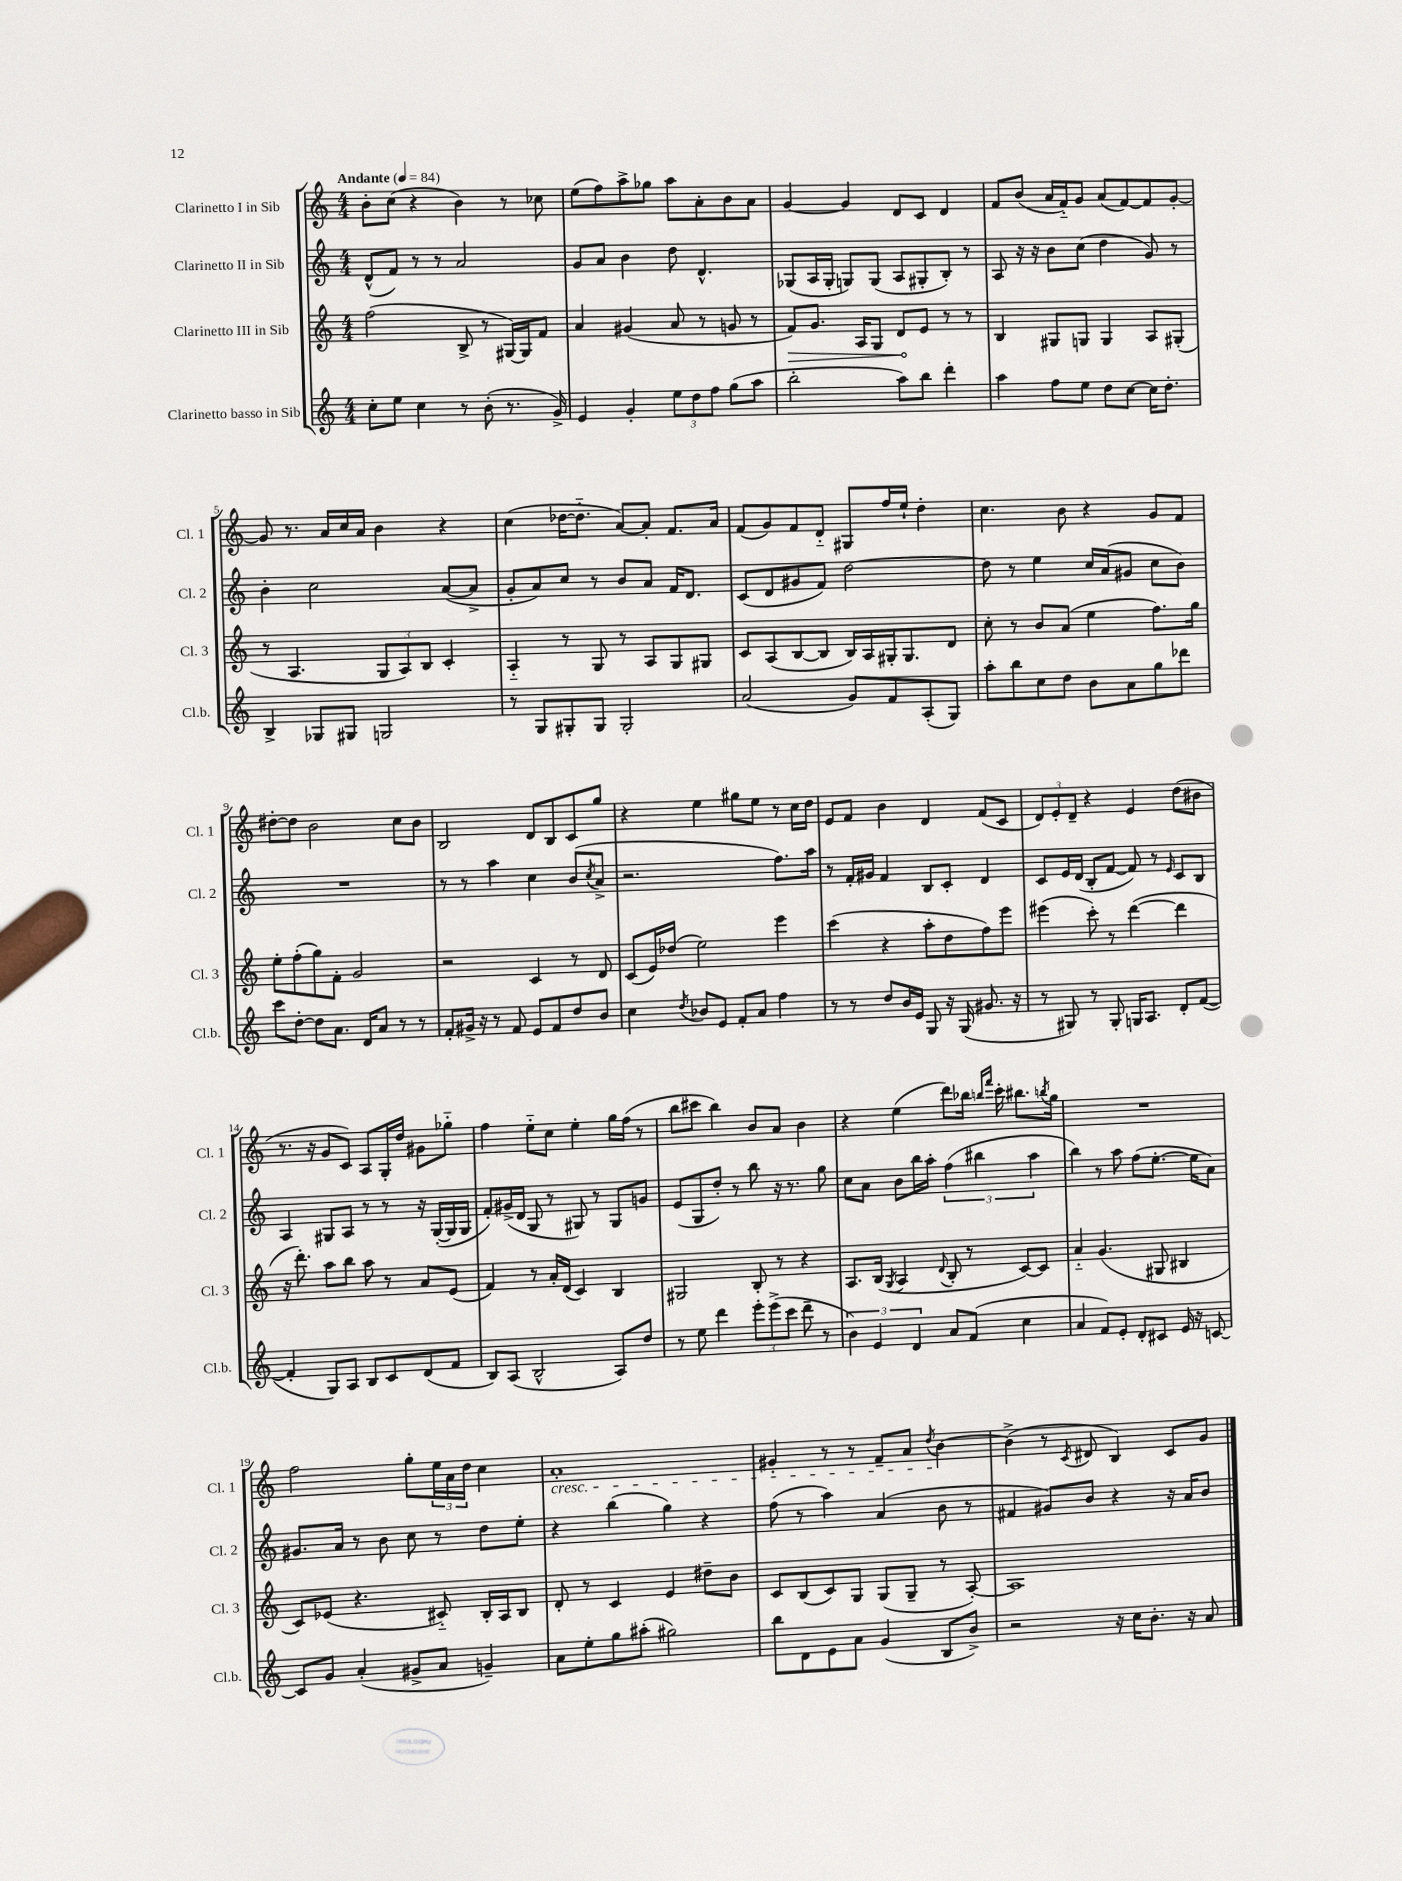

**kern	**kern	**kern	**kern
*staff4	*staff3	*staff2	*staff1
*clefG2	*clefG2	*clefG2	*clefG2
*k[]	*k[]	*k[]	*k[]
*M4/4	*M4/4	*M4/4	*M4/4
*MM84	*MM84	*MM84	*MM84
8cc'	(2ff	(8d^^	8b'
8ee	.	8f)	(8cc
4cc	.	8r	4r
.	.	8r	.
8r	8B^	2a	4b)
(8b'	8r	.	.
8.r	[16G#)	.	8r
.	16G#]	.	.
.	8f	.	8cc-
16g^)	.	.	.
=	=	=	=
4e	4a	8g	(8ee
.	.	8a	8ff)
4g'	(4g#	4b	8aa^
.	.	.	8gg-
12ee	8a	8dd	8aa
12dd	.	.	.
.	8r	4.d^^	8a'
12ff	.	.	.
(8gg	8g	.	8b
8aa	8r	.	8a
=	=	=	=
2bb'	8f)	(8G-	[4g
.	8.g	16A	.
.	.	16G-'	.
.	.	8G)	4g]
.	16A	.	.
.	8G	(8G	.
8aa)	8d	8A	8d
8bb	8e	8G#'	8c
4ddd'	8r	8B')	4d
.	8r	8r	.
=	=	=	=
4aa	4B	8A	8f
.	.	16r	(8b
.	.	16r	.
8ff	8G#	8b	16a
.	.	.	16f'~)
8ee	8G	(8cc	8g
8dd	4G	4dd	(8a
[8cc	.	.	[8f)
16cc]	8A	8g)	8f]
8.dd'	.	.	.
.	(8G#'	8r	[8g'
=	=	=	=
4B^	8r	4b'	8g]
.	4.A	.	8.r
8G-	.	2cc	.
.	.	.	16a
8G#	.	.	16cc
.	.	.	16a
2G	12G	.	4b
.	12A)	.	.
.	12B	.	.
.	4c'	([8a	4r
.	.	8a^]	.
=	=	=	=
8r	4A'~	8g'	(4cc
8G	.	8a)	.
8G#'	8r	8cc	[16dd-
.	.	.	8.dd-'~]
8G#	8G	8r	.
2G#'	8r	8b	[8a)
.	8A	8a	8a']
.	8G	16f	8.f
.	.	8.d	.
.	8G#	.	.
.	.	.	16a
=	=	=	=
(2a	8c	(8c	(8f
.	(8A	8d	8g)
.	[8B	8g#	8f
.	8B]	8f)	8d'~
8g)	16B)	[2dd	8G#
.	16A	.	.
8f	16G#'	.	16ff
.	8.G#	.	16ee`
(8A'	.	.	4dd'
8G)	8d	.	.
=	=	=	=
8aa'	8cc'	8dd]	4.cc
8bb	8r	8r	.
8cc	8b	4ee	.
8dd	(8a	.	8b
8b	4ee	16cc	4r
.	.	(16a	.
8a	.	8g#	.
8gg	8.ff)	8cc	8g
8ddd-	.	8b)	8f
.	16gg	.	.
=	=	=	=
8ccc	8ee'	1r	[8dd#'
[8dd'	(8ff'	.	8dd#]
8dd]	8gg)	.	2b
8.a	8f'	.	.
.	2g	.	.
16d	.	.	.
8a	.	.	.
8r	.	.	8cc
8r	.	.	8b
=	=	=	=
8f'	2r	8r	2B
16g#^	.	8r	.
16r	.	.	.
8r	.	4aa	.
8f	.	.	.
8e	4c	4cc	8d
8f	.	.	8B
8dd	8r	(8b	8c
.	.	8qcc	.
8b	8d	8a^	8gg
=	=	=	=
4cc	(8c	2.r	4r
.	16e)	.	.
.	(16dd-	.	.
8qdd	.	.	.
8b-	2ee)	.	4ee
8e	.	.	.
8f'	.	.	8gg#
8a	.	.	8ee
4ff	4eee	8.ff)	8r
.	.	.	16cc
.	.	16aa	16dd
=	=	=	=
8r	(4ccc	8r	8e
8r	.	16f'	8f
.	.	16g#	.
8dd	4r	4f	4b
16b	.	.	.
16e	.	.	.
8G	8aa'	8B	4d
16r	8dd	8c'	.
(16G	.	.	.
8.g#	8ff)	4d	(8f
.	8eee	.	8c
16r	.	.	.
=	=	=	=
8r	(4eee#	8c	12d)
.	.	.	12e'
8G#)	.	16e	.
.	.	.	12d~
.	.	(16d	.
8r	8ccc')	8B'	4r
8G#'	8r	[8f	.
16G	([4ddd	8f])	4e
8.A	.	.	.
.	.	8r	.
.	.	16qqe	.
8d'	4ddd]	8c	(8dd
([8f	.	8B	8b#
=	=	=	=
4f']	16r	4A	8.r
.	8.ddd')	.	.
.	.	.	16r
8G)	8aa	8G#	8g
8A	8bb	8A	8c)
8B	8aa	8r	8A
8c	8r	8r	16G'
.	.	.	16dd
(8d	8a	16r	8g#
.	.	([16G#'	.
8f	(8e	16G#]	8gg-'~
.	.	16G#	.
=	=	=	=
8B)	4f)	8f')	4ff
(8A	.	(16g#^	.
.	.	16d	.
2B^^	8r	8G	8ee'~
.	16a'	8r	8cc
.	(16d	.	.
.	4c)	8G#)	4ee'
.	.	8r	.
8A)	4B	8G#	16gg
.	.	.	(16ff
8dd	.	8g	8r
=	=	=	=
8r	2G#	(8e	8bb
8ee	.	8G	8ccc#
4ddd	.	8dd')	4bb)
.	.	8r	.
12eee'	8B'	8bb	8b
(12eee^	.	.	.
.	8r	16r	8a
12ccc	.	.	.
.	.	8.r	.
8ddd~	4r	.	4b
8r	.	8gg	.
=	=	=	=
6b)	8.A	8cc	4r
.	.	8a	.
6e	.	.	.
.	(16B	.	.
.	8qG	.	.
.	4A	8b	(4ee
6d	.	.	.
.	.	16bb	.
.	.	16aa'	.
.	8qqd	.	.
8a	8B'	(6ff	8ddd)
(8f	8r	.	16bb-
.	.	6bb#	.
.	.	.	16qqbb
.	.	.	16qqfff
.	.	.	16ccc'
4cc	[8c)	.	8.bb#
.	.	6aa	.
.	8c]	.	.
.	.	.	8qbb
.	.	.	16gg
=	=	=	=
4a	4a'~	4bb)	1r
8f)	(4.g	8r	.
8e'	.	8aa	.
8d'	.	(8ff	.
8c#	8G#	[8.ee'	.
16e	4B#	.	.
16r	.	16ee]	.
[8c	.	8a)	.
=	=	=	=
8c]	8c)	8.g#	2ff
8g	(8e-	.	.
.	.	16a	.
(4a'	4.r	8r	.
.	.	8b	.
8g#^	.	8cc	8gg'
8a	8c#'~)	8r	24ee
.	.	.	24a
.	.	.	24dd
4g~)	16B'	8dd	4cc
.	16A	.	.
.	8B	8ee'	.
=	=	=	=
8a	8d'	4r	1a'
8ee'	8r	.	.
8gg	4c	(4bb	.
(8aa#'	.	.	.
2gg#)	4e	4gg)	.
.	8dd#~	4r	.
.	8b	.	.
=	=	=	=
8bb	8c	(8ff	4g#'
8d	(8B	8r	.
8e	8c)	4aa)	8r
8a	8G	.	8r
(4g	(8G	(4a	8f~
.	8G~	.	8a
.	.	.	8qdd
8B	8r	8b	[4b
8b^)	[8A')	8r	.
=	=	=	=
2r	1A]	4f#	(4b^]
.	.	8g#)	8r
.	.	.	8qc
.	.	8b	8d#
16r	.	4r	4B)
16cc	.	.	.
8.b'	.	.	.
.	.	16r	8c
16r	.	16a	.
8a	.	8b	8g
==	==	==	==
*-	*-	*-	*-
